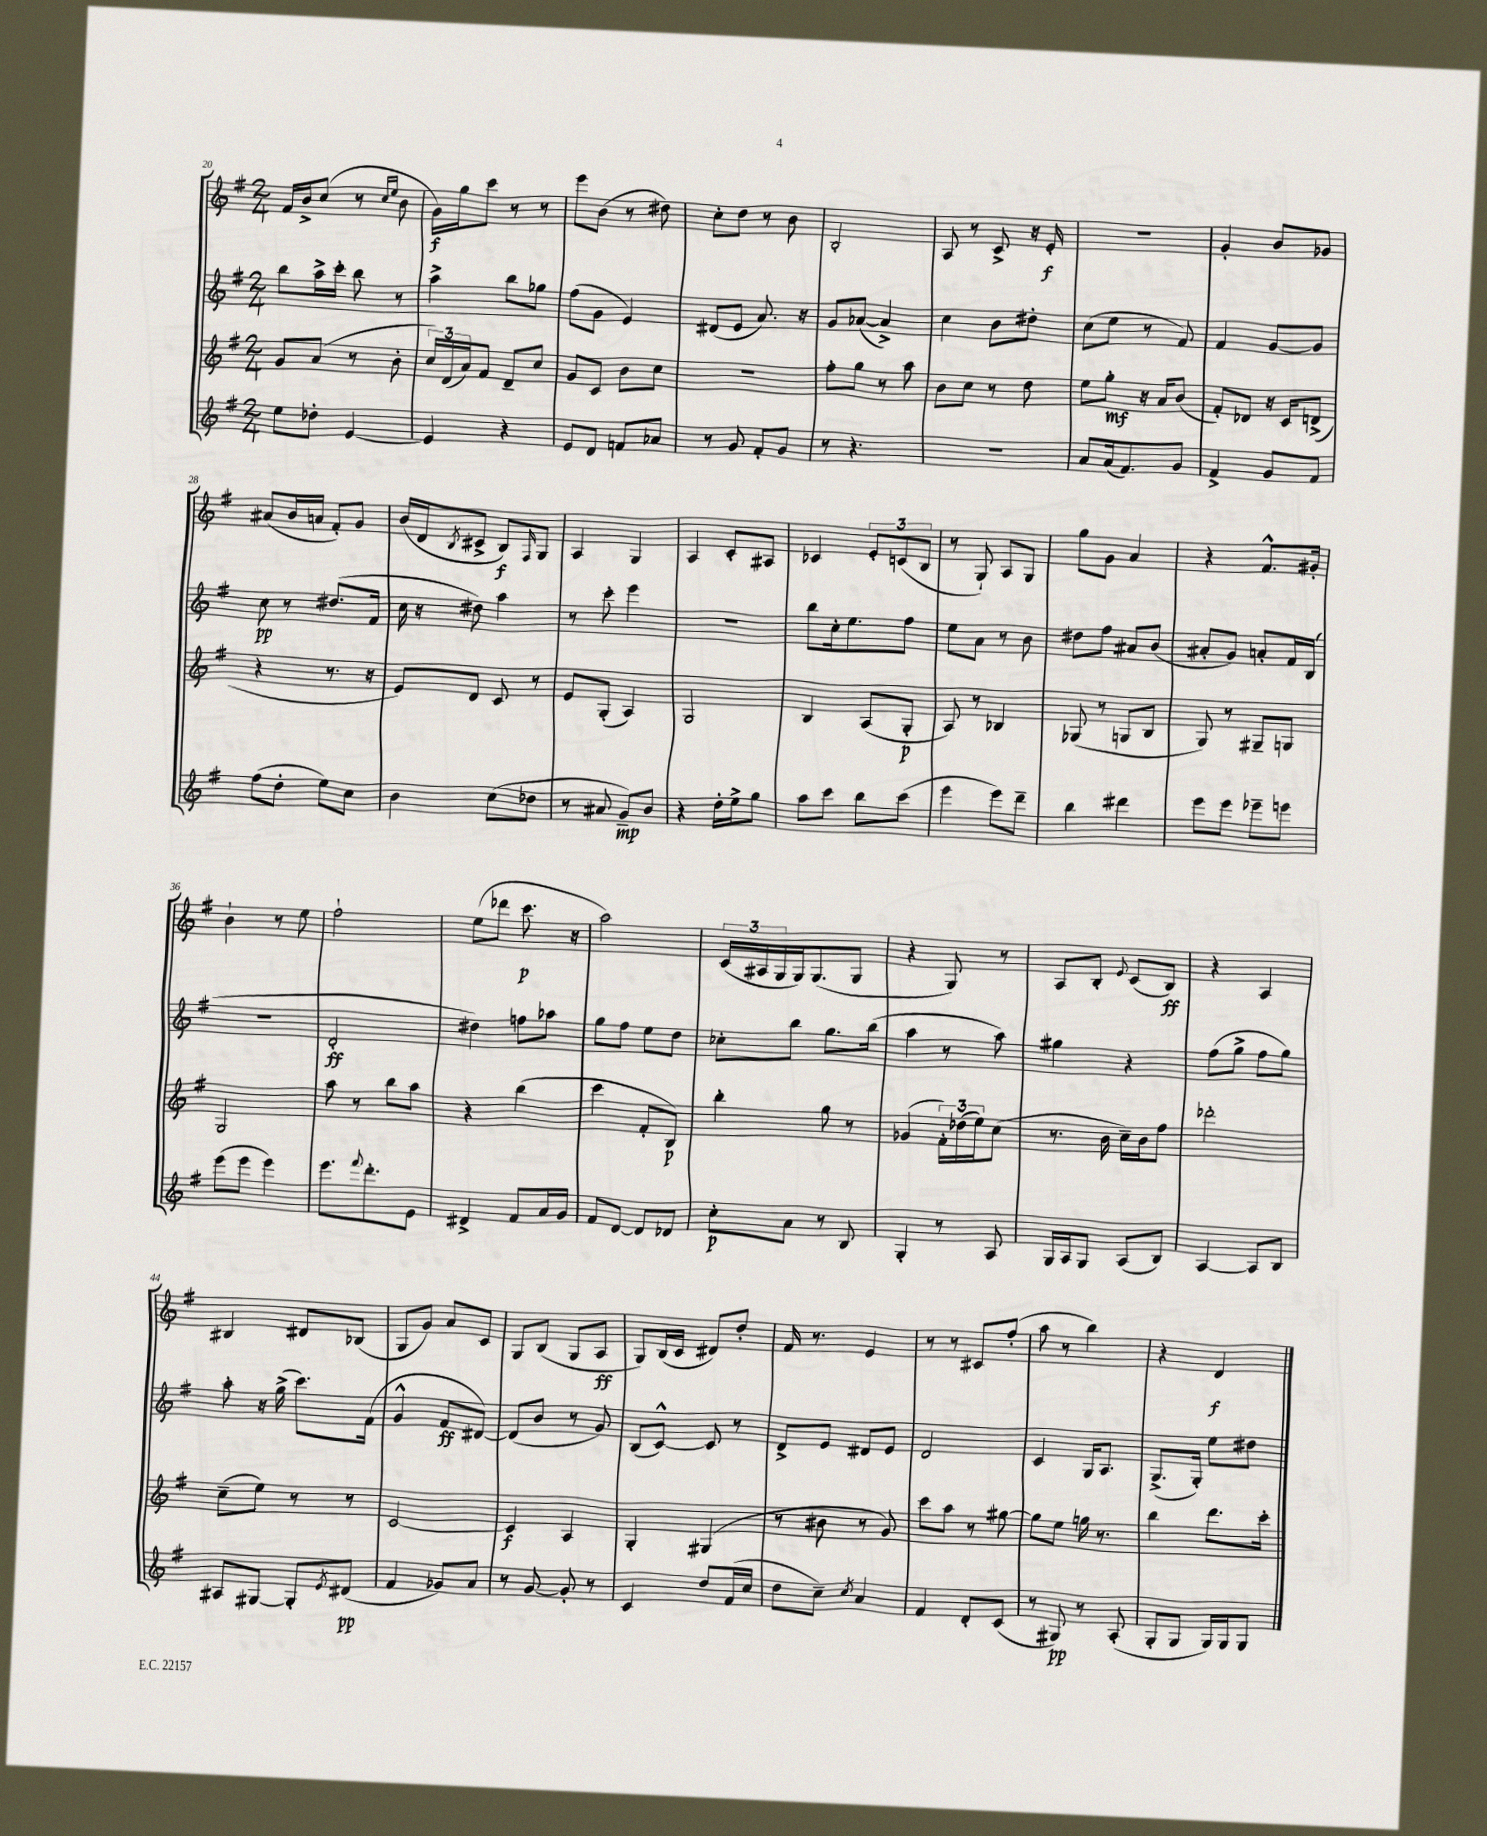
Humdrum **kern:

**kern	**kern	**kern	**kern
*staff4	*staff3	*staff2	*staff1
*clefG2	*clefG2	*clefG2	*clefG2
*k[f#]	*k[f#]	*k[f#]	*k[f#]
*M2/4	*M2/4	*M2/4	*M2/4
8ee	8g	8bb	16f#
.	.	.	16b^
8dd-'	(8a	16aa^	(8cc
.	.	16ccc'	.
[4e	8r	8bb	8r
.	.	.	16qqcc
.	.	.	16qqee
.	8b'	8r	8b
=	=	=	=
4e]	24cc)	4aa^	16g)
.	(24d	.	.
.	.	.	16gg
.	24a)	.	.
.	8f#	.	8ccc
4r	8d~	8bb	8r
.	8cc	8gg-	8r
=	=	=	=
8e	8g	(8ff#	8eee
8d	8c	8g	(8b
8f	8b	4e)	8r
8a-	8cc	.	8dd#)
=	=	=	=
8r	2r	(8d#	8cc'
8g	.	8e	8dd
8f#'	.	8.a)	8r
8g	.	.	8b
.	.	16r	.
=	=	=	=
8r	8ff#'	8g	2B'
4.r	8gg	([8a-	.
.	8r	4a-^])	.
.	8aa	.	.
=	=	=	=
2r	8b	4cc	8A
.	8cc	.	8r
.	8r	8b	8c^
.	8dd	8dd#'	16r
.	.	.	16e'
=	=	=	=
8a	8ee	(8cc	2r
(16a	8gg'	8ee	.
8.f#)	.	.	.
.	16r	8r	.
.	16a	.	.
8g	(8b	8f#)	.
=	=	=	=
4f#^	8f#')	4f#	4g'
.	8d-	.	.
8g	16r	[8g	8b
.	16c	.	.
8f#	(8d^	8g]	8g-
=	=	=	=
(8ff#	4r	8cc	(8a#
8dd'	.	8r	16b
.	.	.	16a
8ee)	8.r	(8.dd#	8f#')
8cc	.	.	8g
.	16r	16f#	.
=	=	=	=
4b	8e)	16cc	(16b
.	.	16r	16d
.	.	.	8qB
.	8d	8dd#)	8c#^
(8cc	8c	4aa	8B)
.	.	.	16qqF#
8dd-	8r	.	8G
=	=	=	=
8r	8e	8r	4A
8a#	(8G'	8ccc'	.
8g~)	4A)	4eee	4G
8b	.	.	.
=	=	=	=
4r	2G	2r	4A
16dd'	.	.	8c'
16ee^	.	.	.
8gg	.	.	8A#
=	=	=	=
8aa	4B	8bb	4c-
8ccc	.	16cc'	.
.	.	8.ee	.
8bb	(8A	.	12e'
.	.	.	(12c
(8ccc	8G'	8ff#	.
.	.	.	12B
=	=	=	=
4eee	8A)	8ee	8r
.	8r	8a	8G`)
8eee)	4B-	8r	8A
8ddd~	.	8b	8G
=	=	=	=
4bb	(8G-	8dd#	8gg
.	8r	8ff#	8g
4ddd#	8G	8a#	4a
.	8B	(8b	.
=	=	=	=
8eee	8G)	8a#'	4r
8eee	8r	8g)	.
8eee-~	8G#~	8a'	8.f#^^
8eee	8G	16f#	.
.	.	(16B	16g#'
=	=	=	=
(8eee	2G	2r	4b`
8eee	.	.	.
4eee)	.	.	8r
.	.	.	8ee
=	=	=	=
8.eee	8aa	2d'	2ff#`
.	8r	.	.
8qqfff#	.	.	.
8.ddd'	.	.	.
.	8bb	.	.
8e	8aa	.	.
=	=	=	=
4d#^	4r	4dd#)	(8ee
.	.	.	8ddd-
8f#	(4bb	8ff	8.ccc
16a	.	8aa-	.
16g	.	.	16r
=	=	=	=
8f#	4ccc	8gg	2aa)
[8d	.	8ff#	.
8d]	8f#'	8ee	.
8d-	8B)	8dd	.
=	=	=	=
8cc'	4bb'	8cc-'	(24c
.	.	.	24A#
.	.	.	24G
8a	.	8bb	16G)
.	.	.	(8.G
8r	8gg	8.gg	.
8B	8r	.	8G
.	.	(16bb	.
=	=	=	=
4G'	(4g-	4aa	4r
8r	24f#')	8r	8G)
.	(24dd-	.	.
.	24ee)	.	.
8A	(8cc	8aa)	8r
=	=	=	=
16G	8.r	4gg#	8A
16A	.	.	.
8G	.	.	8B'
.	16b	.	.
.	.	.	8qqe
(8A	16cc~)	4r	(8c
.	16b	.	.
8B)	8ff#	.	8B)
=	=	=	=
[4A	2ddd-'	(8ff#	4r
.	.	8gg^	.
8A]	.	8ff#	4A
8B	.	8gg)	.
=	=	=	=
8A#	(8cc~	8aa'	4B#
[8G#	8ee)	16r	.
.	.	(16gg^	.
8G#']	8r	8.ccc)	8d#
8qe	.	.	.
(8d#	8r	.	(8B-
.	.	(16f#	.
=	=	=	=
4f#	[2c	4g^^	8G
.	.	.	8g)
8g-)	.	8f#	8a
8a	.	[8d#)	8c
=	=	=	=
8r	4c]	(8d#]	8G
[8g	.	8b	(8B
8g']	4A	8r	8G
8r	.	8g)	8A
=	=	=	=
4c	4G'	(8B	8G)
.	.	[8c^^)	(16B
.	.	.	16c
8dd	(4G#	8c]	8d#)
(16f#	.	8r	8dd'
16cc	.	.	.
=	=	=	=
8dd	8r	8d^	16f#
.	.	.	8.r
8cc~)	8b#	8e	.
8qcc	.	.	.
4a	8r	8d#	4e
.	8g)	8e	.
=	=	=	=
4f#	8ccc	2d	8r
.	8aa	.	8r
8d'	8r	.	8c#
(8c	[8gg#	.	(8ff#'
=	=	=	=
8r	8gg#]	4c	8aa
8G#)	8ee	.	8r
8r	16gg	16G	4bb)
.	8.r	8.A	.
(8A'	.	.	.
=	=	=	=
8G'	4bb	(8.G^	4r
8G	.	.	.
.	.	16G')	.
16G)	8.ddd	8ee	4d
16G	.	.	.
8G	.	8dd#	.
.	16ccc'	.	.
==	==	==	==
*-	*-	*-	*-
